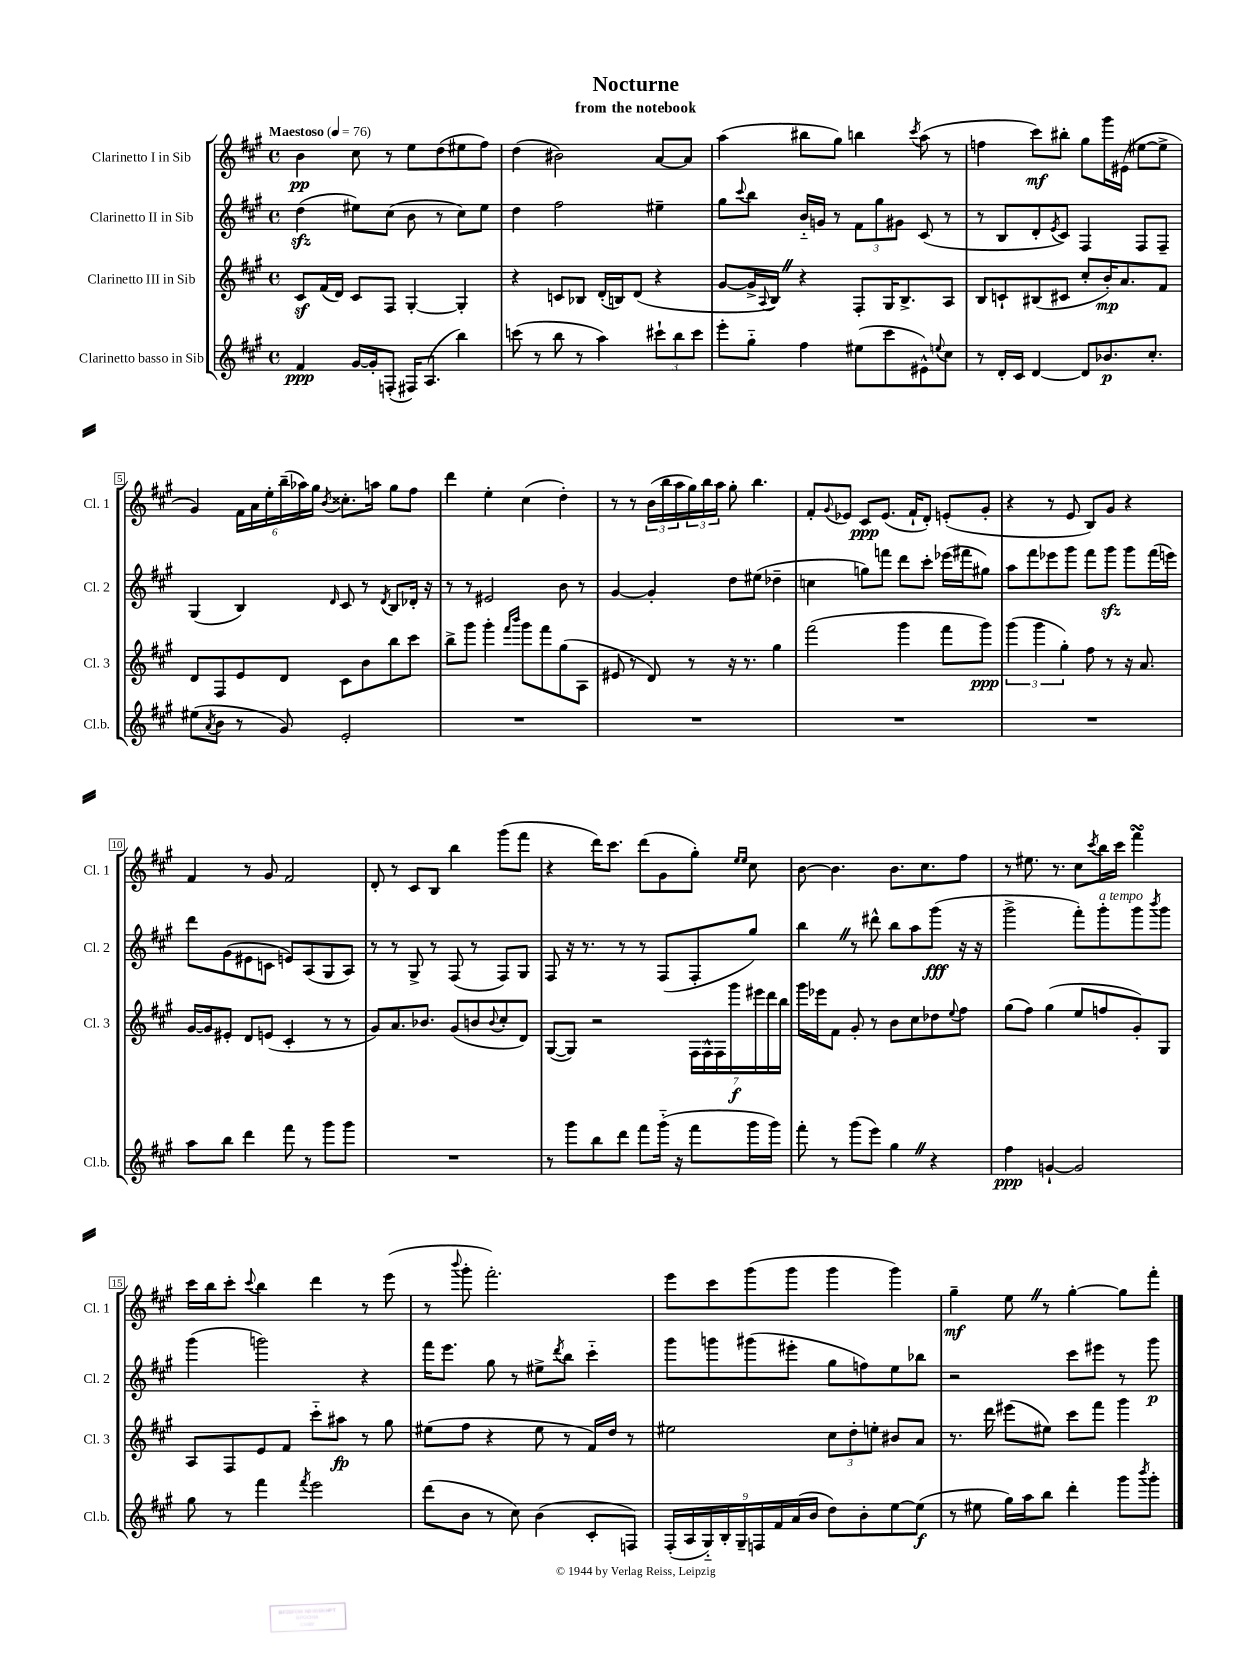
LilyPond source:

\header { title = "Nocturne" subtitle = "from the notebook" }
<<
\new StaffGroup <<
\new Staff = "s0" \with { instrumentName = "Clarinetto I in Sib" shortInstrumentName = "Cl. 1" } {
    \clef treble \key a \major \defaultTimeSignature \time 4/4 \tempo "Maestoso" 4 = 76
    b'4\pp cis''8 r8 e''8 d''8( eis''8 fis''8) |
    d''4( bis'2) a'8~ a'8 |
    a''4( bis''8 gis''8) b''4 \acciaccatura { cis'''8 } a''8( r8 |
    f''4 cis'''8\mf) bis''8-. gis''8 gis'''16 eis'16( eis''8~ eis''8-> |
    gis'4) \tuplet 6/4 { fis'16 a'16 e''16-. b''16--( aes''16) gis''16 } \acciaccatura { b'8 } cisis''8.-. a''16 gis''8 fis''8 |
    d'''4 e''4-. cis''4( d''4-.) |
    r8 r8 \tuplet 3/2 { b'16( b''16 a''16 } \tuplet 3/2 { gis''16) b''16 a''16 } gis''8-. b''4. |
    fis'8-. \appoggiatura { gis'8 } ees'8 cis'8\ppp ees'8.( fis'16-! d'8-.) e'8-.( gis'8-. |
    r4 r8 e'8 b8) gis'8 r4 |
    fis'4 r8 gis'8 fis'2 |
    d'8-. r8 cis'8 b8 b''4 gis'''8( fis'''8 |
    r4 d'''16) cis'''8. d'''8( gis'8 gis''8-.) \grace { e''16 e''16 } cis''8 |
    b'8~ b'4. b'8. cis''8. fis''8 |
    r8 eis''8. r8. cis''8 \acciaccatura { cis'''8 } b''16 cis'''16 fis'''4\turn |
    cis'''16 b''16 cis'''8-. \appoggiatura { cis'''8 } b''4 d'''4 r8 e'''8( |
    r8 \appoggiatura { b'''8 } gis'''8-. fis'''2.-.) |
    e'''8 cis'''8 gis'''8( gis'''8 gis'''4 gis'''4) |
    gis''4--\mf e''8 \once \override BreathingSign.text = \markup { \musicglyph "scripts.caesura.straight" } \breathe r8 gis''4~-. gis''8 fis'''8-. \bar "|." |
}
\new Staff = "s1" \with { instrumentName = "Clarinetto II in Sib" shortInstrumentName = "Cl. 2" } {
    \clef treble \key a \major \defaultTimeSignature \time 4/4
    d''4\sfz( eis''8) cis''8( b'8 r8 cis''8) eis''8 |
    d''4 fis''2 eis''4-- |
    gis''8 \appoggiatura { cis'''8 } b''8 b'16-_ g'16 r8 \tuplet 3/2 { fis'8 gis''8 gis'8 } cis'8( r8 |
    r8 b8 d'8-. \acciaccatura { e'8 } cis'8) fis4 fis8 fis8-- |
    gis4( b4) \grace { d'16 } cis'8 r8 \acciaccatura { d'8 } b8 des'16-. r16 |
    r8 r8 eis'2 b'8 r8 |
    gis'4~ gis'4-. d''8 eis''8( des''4-- |
    c''4 g''8) f'''8 d'''8 cis'''8-. ees'''16( fis'''16 gis''8) |
    a''8 fis'''8 ees'''8 gis'''8 fis'''8 gis'''8\sfz gis'''8 fis'''16( e'''16) |
    d'''8 gis'8( eis'8 c'8 e'8) a8( gis8 a8) |
    r8 r8 gis8-> r8 fis8( r8 fis8) gis8 |
    fis8 r16 r8. r8 r8 fis8( fis8-. gis''8) |
    b''4 \once \override BreathingSign.text = \markup { \musicglyph "scripts.caesura.straight" } \breathe r8 dis'''8-^ b''8 a''8 gis'''8\fff( r16 r16 |
    gis'''2-> fis'''8-.) gis'''8-.^\markup { \italic "a tempo" } gis'''8 \acciaccatura { b'''8 } gis'''8 |
    gis'''4( g'''2) r4 |
    fis'''16 e'''8. gis''8 r8 eis''8-> \acciaccatura { d'''8 } b''8 cis'''4-_ |
    gis'''8 g'''8 gis'''8( eis'''8-. gis''8 f''8) e''8 bes''8 |
    r2 cis'''8 eis'''8 r8 gis'''8\p \bar "|." |
}
\new Staff = "s2" \with { instrumentName = "Clarinetto III in Sib" shortInstrumentName = "Cl. 3" } {
    \clef treble \key a \major \defaultTimeSignature \time 4/4
    cis'8\sf fis'16( d'16) cis'8 fis8 gis4~-. gis4-. |
    r4 c'8 bes8 d'16-.( b16) d'8( r4 |
    gis'8~ gis'16-> \appoggiatura { a8 } b16) \once \override BreathingSign.text = \markup { \musicglyph "scripts.caesura.straight" } \breathe r4 fis8-. gis16 b8.-> a8 |
    b8 c'8-! bis8( cis'8 cis''8-. b'16-.\mp) a'8. fis'8 |
    d'8 fis8 e'8 d'8 cis'8 b'8 b''8 cis'''8 |
    b''8-> gis'''8 gis'''4-. \grace { fis'''16 b'''16 } gis'''8 fis'''8 gis''8( a8 |
    eis'8 r8 d'8) r8 r16 r8. gis''4 |
    fis'''2( gis'''4 fis'''8 gis'''8\ppp) |
    \tuplet 3/2 { gis'''4( gis'''4 gis''4-.) } fis''8 r8 r16 a'8. |
    gis'16~ gis'16 eis'8-. d'8 e'8( cis'4-. r8 r8 |
    gis'8) a'8. bes'8. gis'8( b'8 \appoggiatura { b'8 } cis''8-. d'8) |
    gis8~( gis8) r2 \tuplet 7/4 { fis16 fis16-^ fis16 gis'''16\f eis'''16 d'''16 b''16 } |
    gis'''16 ees'''16 fis'8 gis'8-. r8 b'8 cis''8 des''8 \appoggiatura { e''8 } fis''8 |
    gis''8( fis''8) gis''4( e''8 f''8 gis'8-.) gis8 |
    a8 fis8 e'8 fis'8 cis'''8-_ ais''8\fp r8 gis''8 |
    eis''8( fis''8 r4 eis''8 r8 fis'16) d''16 r8 |
    eis''2 \tuplet 3/2 { cis''8 d''8-. e''8-. } bis'8 a'8 |
    r8. d'''16 eis'''8( eis''8) cis'''8 fis'''8 gis'''4 \bar "|." |
}
\new Staff = "s3" \with { instrumentName = "Clarinetto basso in Sib" shortInstrumentName = "Cl.b." } {
    \clef treble \key a \major \defaultTimeSignature \time 4/4
    fis'4\ppp gis'16~ gis'16-. f8-.( fis16) a8.( b''4) |
    c'''8( r8 b''8 r8 a''4) \tuplet 3/2 { cis'''8-! b''8 cis'''8 } |
    e'''8-. gis''8-_ fis''4 eis''8( cis'''8 eis'8-^) \appoggiatura { e''8 } cis''8 |
    r8 d'16-. cis'16 d'4~ d'8 bes'8.\p cis''8.-. |
    eis''8( \acciaccatura { a'8 } b'8 r8 gis'8) e'2-. |
    R1 |
    R1 |
    R1 |
    R1 |
    a''8 b''8 d'''4 fis'''8 r8 gis'''8 gis'''8 |
    R1 |
    r8 gis'''8 b''8 d'''8 fis'''8 gis'''16-_( r16 fis'''8 gis'''16 gis'''16) |
    fis'''8-. r8 gis'''8( e'''8) gis''4 \once \override BreathingSign.text = \markup { \musicglyph "scripts.caesura.straight" } \breathe r4 |
    fis''4\ppp g'4~-! g'2 |
    gis''8 r8 fis'''4 \acciaccatura { fis'''8 } e'''2 |
    d'''8( b'8 r8 cis''8) b'4( cis'8-. f8) |
    \tuplet 9/8 { fis16-.( a16 gis16-_) b16-. gis16-- f16 fis'16 a'16( b'16 } d''8) b'8-. e''8~ e''8\f( |
    r8 eis''8 gis''16) a''16 b''8 d'''4-. gis'''8 \acciaccatura { b'''8 } gis'''8-. \bar "|." |
}
>>
>>
\layout { \context { \Score \override BarNumber.stencil = #(make-stencil-boxer 0.1 0.3 ly:text-interface::print) } }
